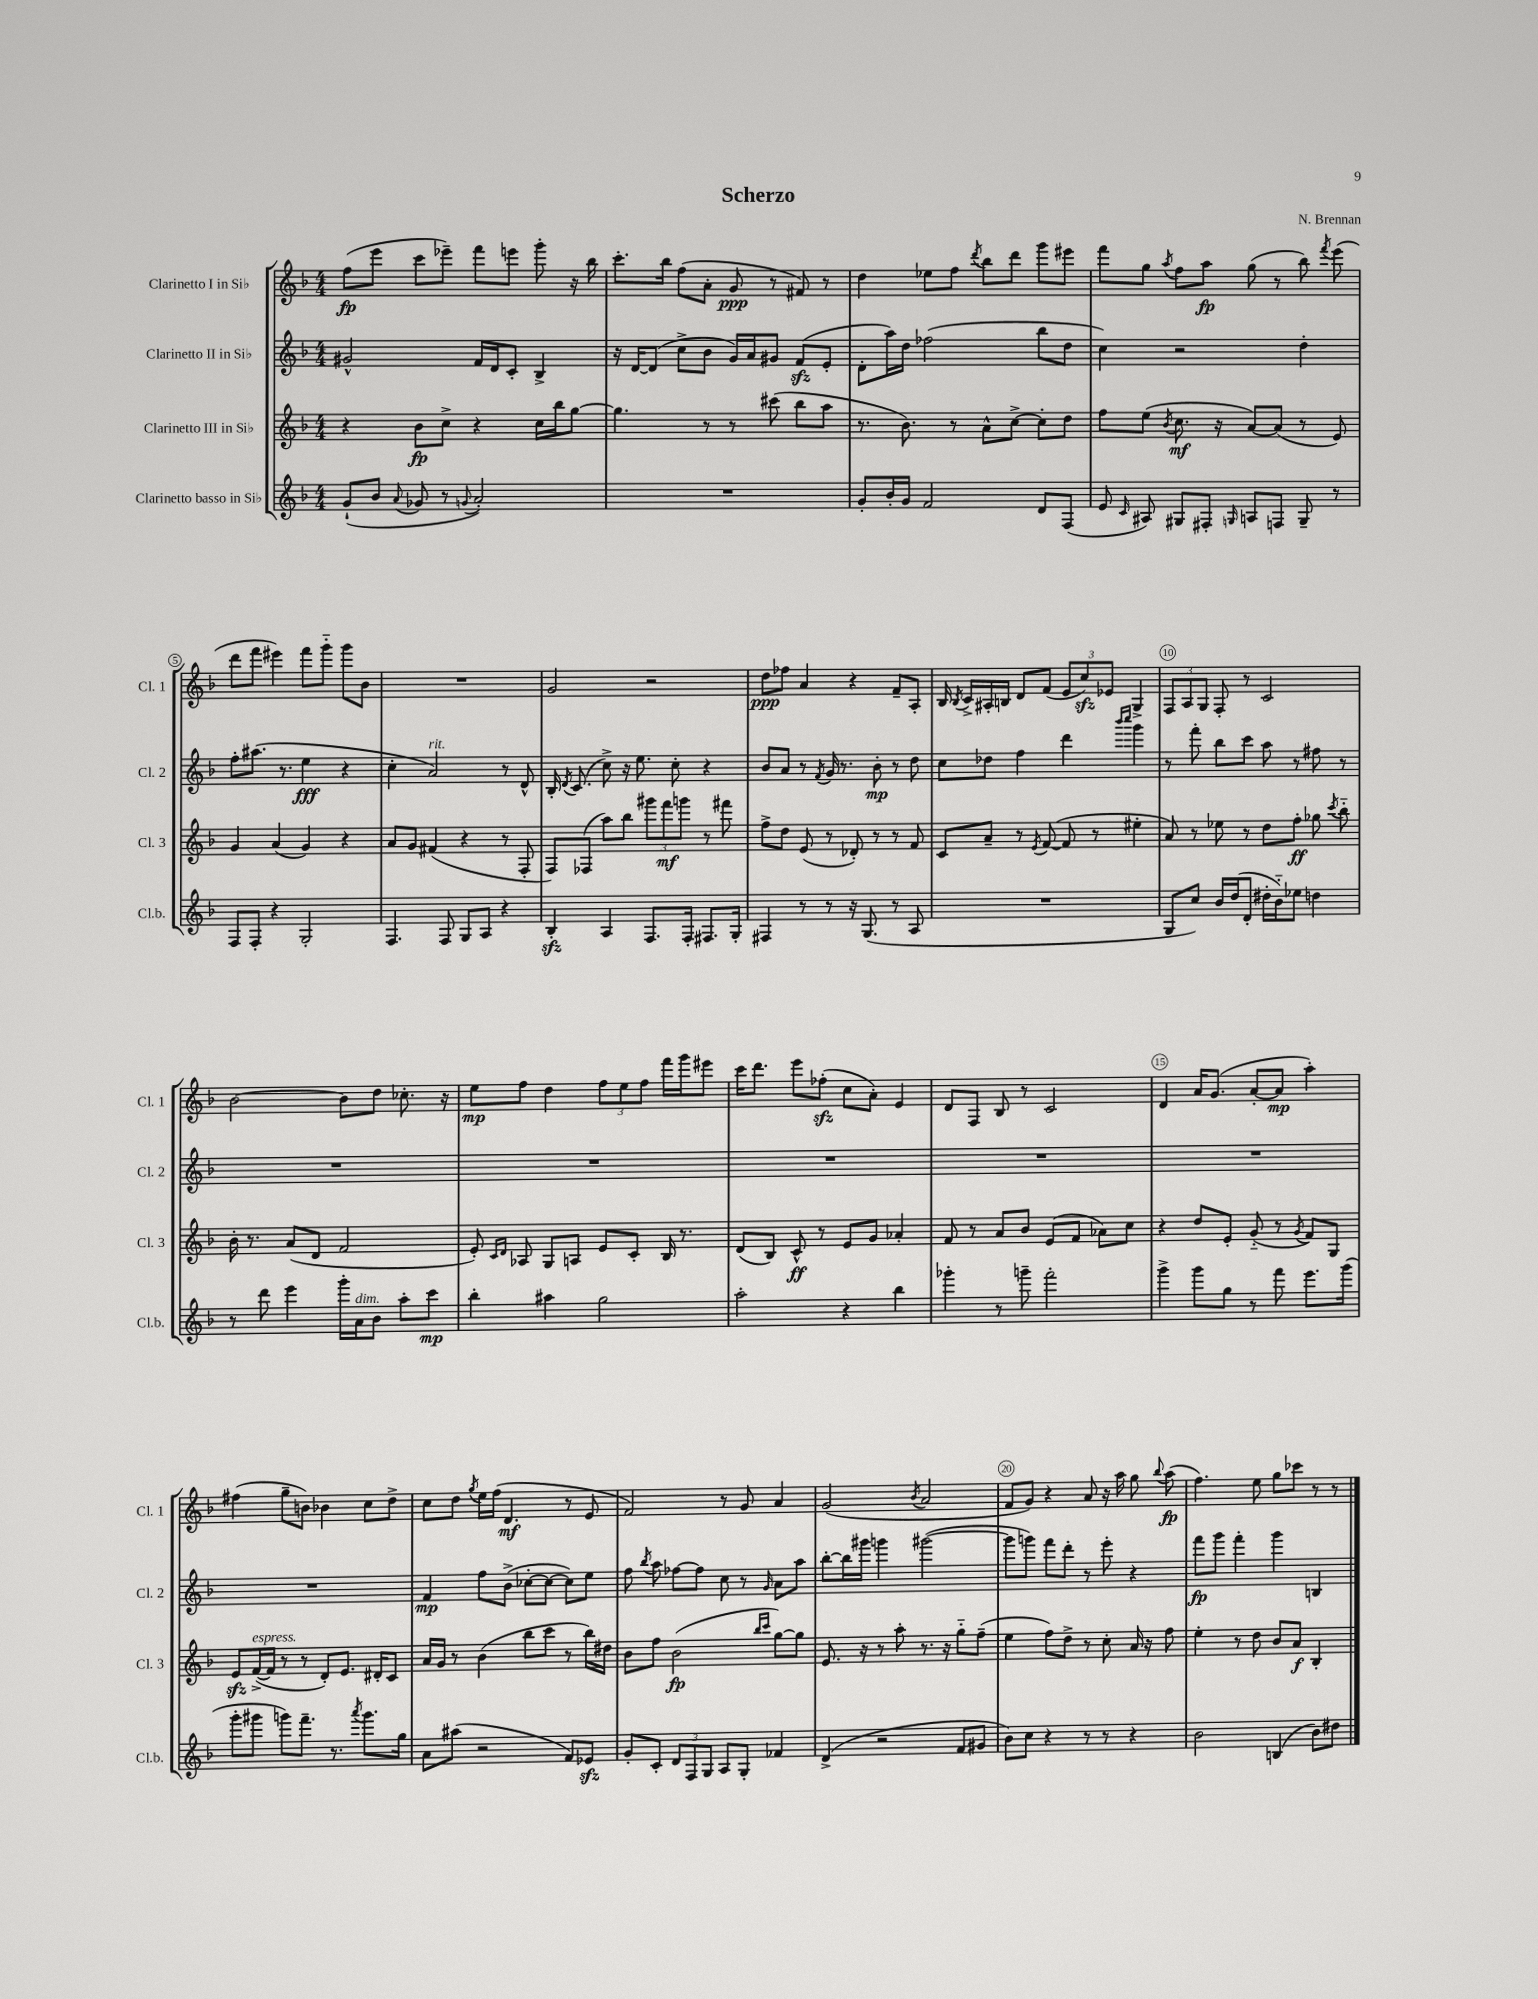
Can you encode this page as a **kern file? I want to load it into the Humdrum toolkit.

**kern	**kern	**kern	**kern
*staff4	*staff3	*staff2	*staff1
*clefG2	*clefG2	*clefG2	*clefG2
*k[b-]	*k[b-]	*k[b-]	*k[b-]
*M4/4	*M4/4	*M4/4	*M4/4
(8g`	4r	2g#^^	(8ff
8b-	.	.	8eee
8qqa	.	.	.
8g-	8b-	.	8ccc
8r	8cc^	.	8eee-~)
8qqg	.	.	.
2a')	4r	16f	8fff
.	.	16d	.
.	.	8c'	8eee
.	16cc	4B-^	8ggg'
.	16bb-	.	.
.	[8gg	.	16r
.	.	.	16bb-
=	=	=	=
1r	4.gg]	16r	8.ccc'
.	.	[16d	.
.	.	(8d]	.
.	.	.	16bb-
.	.	8cc^	(8ff
.	8r	8b-	8a'
.	8r	16g)	8g
.	.	16a	.
.	(8ccc#	8g#	8r
.	8bb-	(8f	8f#)
.	8aa	8e'	8r
=	=	=	=
8g'	8.r	8d'	4dd
16b-'	.	16aa)	.
16g	8.b-)	16dd	.
2f	.	(2ff-	8ee-
.	8r	.	8ff
.	.	.	8qddd
.	8a^^	.	8bb-
.	[8cc^	.	8ddd
8d	8cc']	8bb-	8ggg
(8F	8dd	8dd	8eee#
=	=	=	=
8e	8ff	4cc)	8fff
16qqc	.	.	.
8A#)	(8ee	.	8gg
.	8qb-	.	8qaa
8G#	8.cc	2r	8ff
8F#'	.	.	8aa
.	16r	.	.
16qqG	.	.	.
8A	[8a)	.	(8gg
8F	(8a]	.	8r
8G~	8r	4dd'	8bb-)
.	.	.	8qfff
8r	8e)	.	(8eee
=	=	=	=
8F	4g	8ff'	8ddd
8F'	.	(8.aa#	8fff
4r	(4a	.	4eee#)
.	.	8.r	.
2G'	4g)	4ee	8fff
.	.	.	8ggg'~
.	4r	4r	8ggg
.	.	.	8b-
=	=	=	=
4.F	8a	4cc'	1r
.	8g	.	.
.	(4f#	2a)	.
8F	.	.	.
8G	4r	.	.
8A	.	.	.
4r	8r	8r	.
.	8F'	8d^^	.
=	=	=	=
4B-'	8F)	16B-'	2g
.	.	8qd	.
.	.	(8.c	.
.	(8F-	.	.
4A	8aa)	8cc^)	.
.	8bb-	16r	.
.	.	8.ee	.
8.F	12ggg#	.	2r
.	12fff	.	.
.	.	8cc'	.
.	12ggg	.	.
16F'	.	.	.
8.F#	8r	4r	.
.	8fff#	.	.
16G'	.	.	.
=	=	=	=
4F#	8ff^	8b-	8dd
.	8dd	8a	8ff-
8r	(8e	8r	4a
.	.	8qf	.
8r	8r	16g	.
.	.	8.r	.
16r	8d-')	.	4r
(8.G	.	.	.
.	8r	8b-'	.
8r	8r	8r	8f~
8A	8f	8dd	8A'
=	=	=	=
1r	8c	8cc	16B-
.	.	.	8qB-
.	.	.	16c^
.	8a~	8dd-	16A#'
.	.	.	16B
.	8r	4ff	8d
.	8qe	.	.
.	([8f	.	(8f
.	8f]	4ddd	12e
.	.	.	12cc)
.	8r	.	.
.	.	.	12e-
.	.	16qqbbb-	.
.	.	16qqcccc	.
.	4ee#'	4ggg	4G^
=	=	=	=
8G	8a)	8r	12F
.	.	.	12A
8cc)	8r	8fff'	.
.	.	.	12G
16b-	8ee-	8bb-	8F'
(16dd	.	.	.
8d'	8r	8ccc	8r
16dd#'	8dd	8aa	2c
16b-'~)	.	.	.
8ee-	8ff'	8r	.
4dd	8gg-	8ff#	.
.	8qccc	.	.
.	8bb-'~	8r	.
=	=	=	=
8r	16b-'	1r	[2b-
.	8.r	.	.
8ddd	.	.	.
4eee	(8a	.	.
.	8d	.	.
16ggg'	2f	.	8b-]
16a	.	.	.
8b-	.	.	8dd
8aa'	.	.	8.cc-'
8ccc	.	.	.
.	.	.	16r
=	=	=	=
4bb-'	8e')	1r	8ee
.	16qqc	.	.
.	16qqd	.	.
.	8A-	.	8ff
4aa#	8G	.	4dd
.	8A	.	.
2gg	8e	.	12ff
.	.	.	12ee
.	8c'	.	.
.	.	.	12ff
.	16B-	.	16fff
.	8.r	.	16ggg
.	.	.	8eee#
=	=	=	=
2aa'	(8d	1r	16ccc
.	.	.	8.ddd
.	8B-)	.	.
.	8c^^	.	8eee
.	8r	.	(8ff-'
4r	8e	.	8cc
.	8g	.	8a')
4bb-	4a-'	.	4e
=	=	=	=
4ggg-'	8f	1r	8d
.	8r	.	8F
8r	8a	.	8B-
8ggg~	8b-	.	8r
2fff'	(8e	.	2c
.	8f	.	.
.	8a-)	.	.
.	8cc	.	.
=	=	=	=
4ggg^	4r	1r	4d
8ggg	8dd	.	16a
.	.	.	(8.g
8gg	8e'	.	.
8r	(8g'~	.	[8a'
8fff	8r	.	8a]
.	8qg	.	.
8.eee	8f)	.	4aa')
.	8G	.	.
(16ggg	.	.	.
=	=	=	=
8ggg'	8e	1r	(4ff#
8ggg#	([16f^	.	.
.	16f]	.	.
8ggg)	8r	.	8gg~
8.fff~	8r	.	8b)
.	8d')	.	4b-
8.r	.	.	.
.	8.e	.	.
8qaaa	.	.	.
8.ggg	.	.	8cc
.	16d#'	.	.
.	8c	.	8dd^
16gg	.	.	.
=	=	=	=
8a	16a	4f	8cc
.	16g	.	.
(8aa#	8r	.	8dd
.	.	.	8qgg
2r	(4b-	8ff	16ee
.	.	.	(16ff
.	.	(8b-^	4.d
.	8bb-	[8cc-'	.
.	8ccc	8cc-_	.
8f)	8r	8cc-])	8r
8e-	16bb-)	8ee	8e
.	16dd#	.	.
=	=	=	=
8g'	8b-	8ff	2f)
.	.	8qbb-	.
8c'	8ff	8aa	.
12d	(2b-	[8ff-	.
12F	.	.	.
.	.	8ff-]	.
12G	.	.	.
8A	.	8cc	8r
8G'	.	8r	8g
.	16qqbb-	.	.
.	16qqccc	16qqg	.
4f-	[8gg)	8a	4a
.	8gg]	8aa	.
=	=	=	=
(4d^	8.e	[8bb-'	(2g
.	.	16bb-]	.
.	16r	16ggg#	.
2r	8r	4ggg	.
.	8aa'	.	.
.	.	.	8qb-
.	8.r	([2ggg#	2a
.	16r	.	.
8f	8gg'~	.	.
8g#	(8ff~	.	.
=	=	=	=
8b-)	4ee	8ggg#]	8f
8cc	.	8ggg)	8g)
4r	8ff)	8fff	4r
.	8dd^	8ddd'	.
8r	8r	8r	8a
8r	8cc'	8eee'	16r
.	.	.	16aa
4r	16a	4r	8gg
.	16r	.	.
.	.	.	8qqbb-
.	8ff	.	(8aa
=	=	=	=
2b-	4ee'	8fff	4.ff)
.	.	8ggg	.
.	8r	4fff'	.
.	8dd	.	8ee
(4B	8b-	4ggg	8gg
.	8a	.	8ccc-
8b-)	4B-'	4B	8r
8dd#	.	.	8r
==	==	==	==
*-	*-	*-	*-
